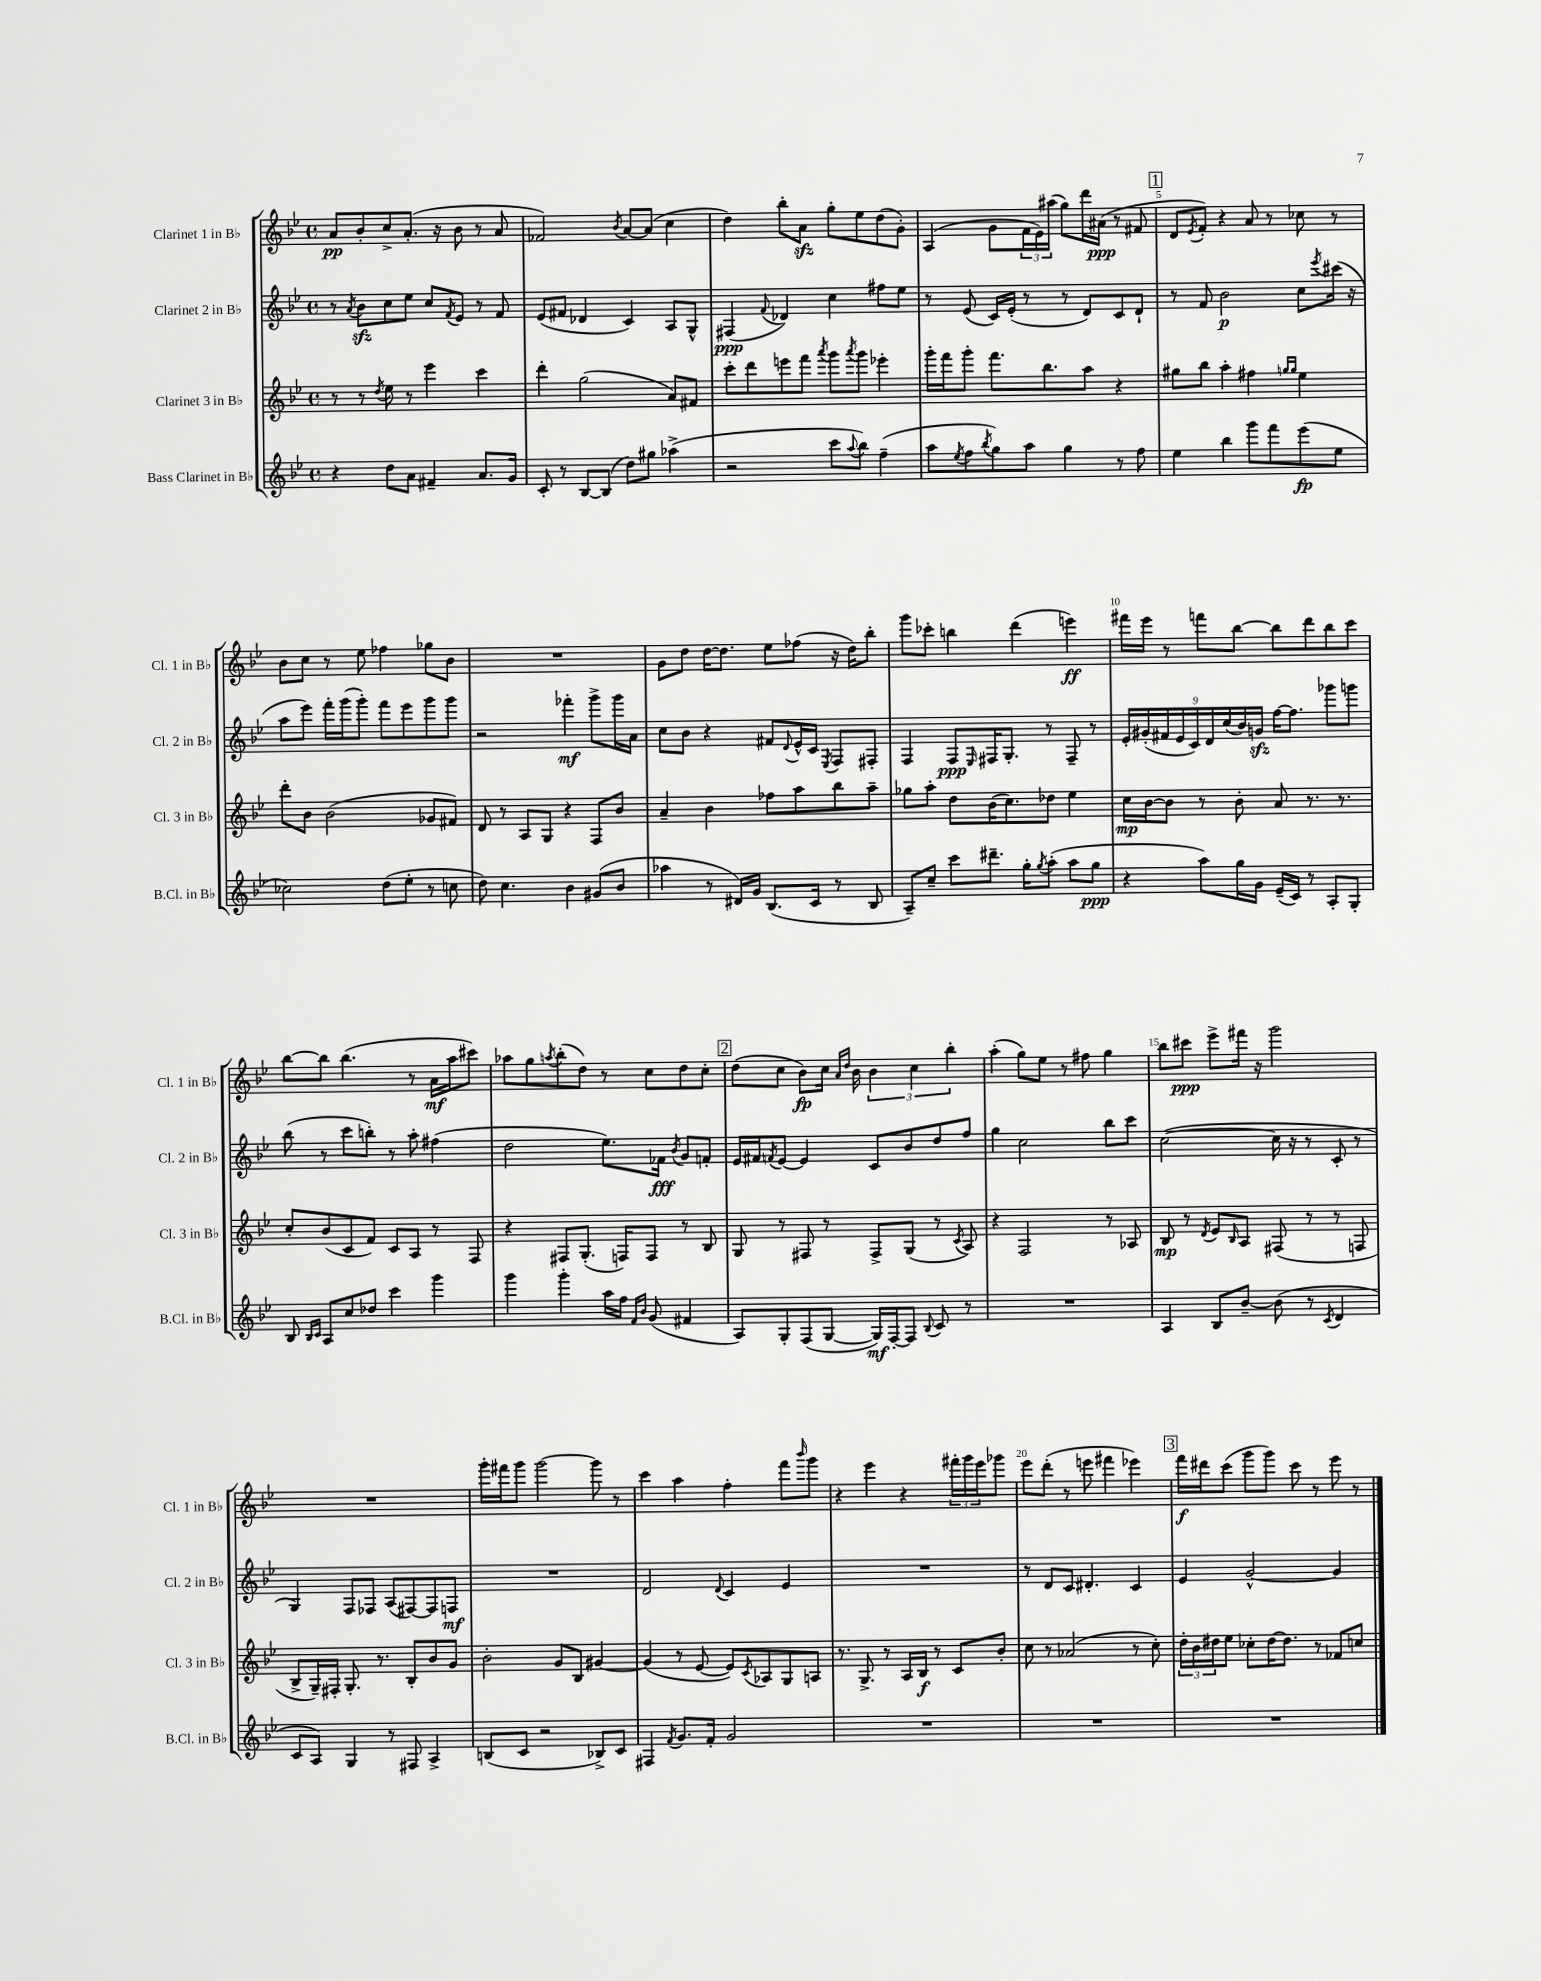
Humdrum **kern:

**kern	**kern	**kern	**kern
*staff4	*staff3	*staff2	*staff1
*clefG2	*clefG2	*clefG2	*clefG2
*k[b-e-]	*k[b-e-]	*k[b-e-]	*k[b-e-]
*M4/4	*M4/4	*M4/4	*M4/4
*met(c)	*met(c)	*met(c)	*met(c)
4r	8r	8r	8a/L
.	.	8qa/	.
.	8r	8b-\L	8b-'/
.	8qdd/	.	.
8dd\L	8ee-\	8cc\	8cc^/
8a\J	8r	8ee-\J	(8.a'/J
4f#~/	4eee-\	8cc/L	.
.	.	.	16r
.	.	8qf/	.
.	.	8e-/J	8b-\
8.a/L	4ccc\	8r	8r
.	.	8f/	8a/
16g/Jk	.	.	.
=	=	=	=
8c'/	4ddd'\	(8e-/L	2f-/)
8r	.	8f#/J	.
[8B-/L	(2gg\	4d-/	.
(8B-/]J	.	.	.
.	.	.	8qb-/
8dd\L)	.	4c/)	[8a/L
8gg#\J	.	.	(8a/]J
(4aa-^\	8a/L)	8A/L	4cc\
.	8f#/J	8G^^/J	.
=	=	=	=
2r	8ccc'\L	(4F#/	4dd\)
.	8ddd\	.	.
.	.	8qqf/	.
.	8eee\	4d-/)	8bb-'\L
.	8fff\J	.	8a\J
.	8qaaa/	.	.
8ccc\L	8ggg\L	4cc\	8gg'\L
8qqaa/	8qaaa/	.	.
8bb-\J)	8ggg\J	.	8ee-\
(4ff~\	4eee-'\	8ff#\L	(8dd\
.	.	8ee-\J	8g'\J)
=	=	=	=
8aa\L	16ggg'\LL	8r	(4A/
.	16fff\J	.	.
8qee-/	.	.	.
8ff\	8ggg'\J	(8e-/	.
8qbb-/	.	.	.
8gg\)	8.fff\L	16c/LL)	8g\L
.	.	(16e-'/JJ	.
8aa\J	.	8r	24f\L
.	.	.	24e-\)
.	8.bb-\	.	.
.	.	.	(24aa#\JJ
4gg\	.	8r	8gg\L)
.	8aa\J	8d/L)	16ddd\L
.	.	.	(16a#\JJ
8r	4r	8c/	8r
8ff\	.	8d`/J	8f#/
=	=	=	=
4ee-\	8gg#\L	8r	8d/L
.	.	.	8qe-/
.	8bb-\J	8f/	8f'/J)
4bb-\	4aa'\	2b-\	4r
8ggg\L	4ff#\	.	8a/
8fff\	.	.	8r
.	16qqgg/LL	.	.
.	16qqgg/JJ	.	.
(8eee-\	4ee-\	8cc\L	8cc-\
.	.	8qeee-/	.
8ee-\J	.	(16ccc#\Jk	8r
.	.	16r	.
=	=	=	=
2cc-\)	8ddd'\L	8aa\L	8b-\L
.	8b-\J	8eee-\J)	8cc\J
.	(2b-\	16fff'\LL	8r
.	.	(16ggg\J	.
.	.	8ggg'\J)	8ee-\
(8dd\L	.	8fff\L	4ff-\
8ee-'\J	.	8eee-\	.
8r	8g-/L	8ggg\	8gg-\L
8cc\	8f#/J)	8ggg\J	8b-\J
=	=	=	=
8dd\)	8d/	2r	1r
4.cc\	8r	.	.
.	8A/L	.	.
.	8G/J	.	.
4b-\	4r	4fff-'\	.
(8g#/L	8F/L	8ggg^\L	.
8b-/J	8b-/J	16ggg\L	.
.	.	16a\JJ	.
=	=	=	=
4aa-\	4a~/	8cc\L	8g\L
.	.	8b-\J	8dd\J
8r	4b-\	4r	[16dd\LK
.	.	.	8.dd\]J
16d#/LL)	.	.	.
16g/JJ	.	.	.
(8.B-/L	8ff-\L	8f#/L	8ee-\L
.	.	8qqd/	.
.	8aa\	16e-^^/L	(8ff-\J
16c/Jk	.	16c/JJ	.
.	.	8qE-/	.
8r	8bb-\	8F/L	16r
.	.	.	16dd\LK)
8B-/	8aa~\J	8F#'/J	8bb-'\J
=	=	=	=
8A~/L)	8gg-\L	4F/	8ggg\L
8cc~/J	8aa'\J	.	8ccc-'\J
8ccc\L	8dd\L	8F/L	4bb\
.	.	16qqE-/	.
8.ddd#~\J	(16b-\K	16F#/K	.
.	8.cc\)	8.G'/J	.
.	.	.	(4ddd\
16gg'\LK	.	.	.
8qgg/	.	.	.
(8aa'\J	8dd-\J	8r	.
8aa\L	4ee-\	8F#~/	4eee\)
8gg\J	.	8r	.
=	=	=	=
4r	16cc\LL	18e-'/LL	16fff#\LL
.	.	(18g#'/	.
.	[16b-\J	.	16eee-\JJ
.	.	18f#/	.
.	8b-\]J	.	8r
.	.	18e-/	.
.	.	18c/)	.
8aa\L)	8r	.	8fff\L
.	.	18d/	.
.	.	(18cc/	.
16gg\L	8b-'\	.	[8bb-\J
.	.	18b-/)	.
16g\JJ	.	.	.
.	.	18g/JJ	.
(16e-~/LL	8a/	[16ff\LK	8bb-\]L
16c/JJ)	.	8.ff\]J	.
8r	8.r	.	8ddd\
8A'/L	.	8ggg-\L	8bb-\
.	8.r	.	.
8G'/J	.	8ggg\J	8ccc\J
=	=	=	=
8B-/	8cc'/L	(8bb-\	[8bb-\L
16qqB-/LL	.	.	.
16qqc/JJ	.	.	.
8A/L	(8b-/	8r	8bb-\]J
8cc/	8c/	8ccc\L	(4.bb-\
8dd-/J	8f/J)	8bb'\J)	.
4ccc\	8c/L	8r	.
.	8A/J	8aa'\	8r
4ggg\	8r	(4ff#\	16a\LL
.	.	.	16aa\J
.	8F/	.	8ccc#\J)
=	=	=	=
4ggg\	4r	2dd\	8aa-\L
.	.	.	8gg\
.	.	.	8qaa/
4ggg'\	8F#/L	.	(8bb-'\
.	(8.G'/J	.	8dd\J)
16aa\LL	.	8.ee-\L)	8r
16ff\JJ	16F/LK)	.	.
16qqf/LL	.	.	.
16qqb-/JJ	.	.	.
(8g/	8F/J	.	8cc\L
.	.	16f-\Jk	.
.	.	8qb-/	.
4f#/	8r	8g/L	8dd\
.	8B-/	8f'/J	8cc'\J
=	=	=	=
8A/L)	8G/	16e-/LL	(8dd\L
.	.	16f#/J	.
.	.	8qf/	.
8G'/	8r	[8e-/J	8cc\J
(8F/	8F#/	4e-/]	8b-\L)
[8G/J	8r	.	16cc\Jk
.	.	.	16qqa/LL
.	.	.	16qqdd/JJ
.	.	.	16b-\
16G/]LL)	8F#^/L	8c/L	6b-\
[16F'/J	.	.	.
8F/]J	(8G/J	8b-/	.
.	.	.	6cc\
8qqB-/	.	.	.
8c/	8r	8dd/	.
.	.	.	6bb-'\
.	8qc/	.	.
8r	8A/)	8ff/J	.
=	=	=	=
1r	4r	4gg\	(4aa'\
.	2F/	2cc\	8gg\L)
.	.	.	8ee-\J
.	.	.	8r
.	.	.	8ff#\
.	8r	8bb-\L	4gg\
.	8A-/	8ccc\J	.
=	=	=	=
4A/	8B-/	([2cc\	8bb-\L
.	8r	.	8ccc#\J
.	8qd/	.	.
8B-/L	8e-/L	.	8eee-^\L
.	16qqB-/	.	.
[8b-~/J	8A/J	.	16fff#\Jk
.	.	.	16r
(8b-\]	(8F#/	16cc\]	2ggg\
.	.	16r	.
8r	8r	8r	.
8qc/	.	.	.
4d/	8r	8c'/	.
.	8F/	8r	.
=	=	=	=
8c/L	8B-^/L	4G/)	1r
8A/J)	16G~/L)	.	.
.	16F#'/JJ	.	.
4G/	8.G'/	8F/L	.
.	.	8F-/J	.
.	8.r	.	.
8r	.	(8A/L	.
8F#/	8B-'/L	[8F#/)	.
4A^/	8b-/	8F#/]	.
.	8g/J	8F/J	.
=	=	=	=
(8B/L	2b-'\	1r	16ggg'\LL
.	.	.	16fff#\J
8c/J	.	.	8ggg\J
2r	.	.	[2ggg\
.	8g/L	.	.
.	8B-/J	.	.
8B-^/L)	[4g#/	.	8ggg\]
8c/J	.	.	8r
=	=	=	=
4F#/	(4g#/]	2d/	4ccc\
8qf/	.	.	.
8.g/L	8r	.	4aa\
.	[8e-/	.	.
16f'/Jk	.	.	.
.	.	8qqd/	.
2g/	8e-/]L)	4c/	4ff'\
.	8qc/	.	.
.	8A-/	.	.
.	8G/	4e-/	8fff\L
.	.	.	16qqbbb-/
.	8A/J	.	8ggg\J
=	=	=	=
1r	8.r	1r	4r
.	8.G^/	.	.
.	.	.	4eee-\
.	8r	.	.
.	16A/LL	.	4r
.	16B-/JJ	.	.
.	8r	.	.
.	8c/L	.	24fff#'\LL
.	.	.	24ggg\
.	.	.	24eee-\J
.	8b-'/J	.	8ggg-\J
=	=	=	=
1r	8cc\	8r	8eee-\L
.	8r	8d/L	(8ddd'\J
.	(2a-/	8c/J	8r
.	.	4.d#'/	8eee\
.	.	.	4fff#\
.	8r	4c/	4eee-\)
.	8cc'\)	.	.
=	=	=	=
1r	24dd'\LL	4e-/	16fff\LL
.	24b-\	.	.
.	.	.	16ddd#\J
.	24dd#\J	.	.
.	8ee-\J	.	(8ccc\J
.	8cc-'\L	[2g^^/	8ggg\L
.	[16dd#\K	.	8ggg\J)
.	8.dd#\]J	.	.
.	.	.	8ccc\
.	8r	.	8r
.	8f-/L	4g/]	8eee-\
.	8cc/J	.	8r
==	==	==	==
*-	*-	*-	*-
